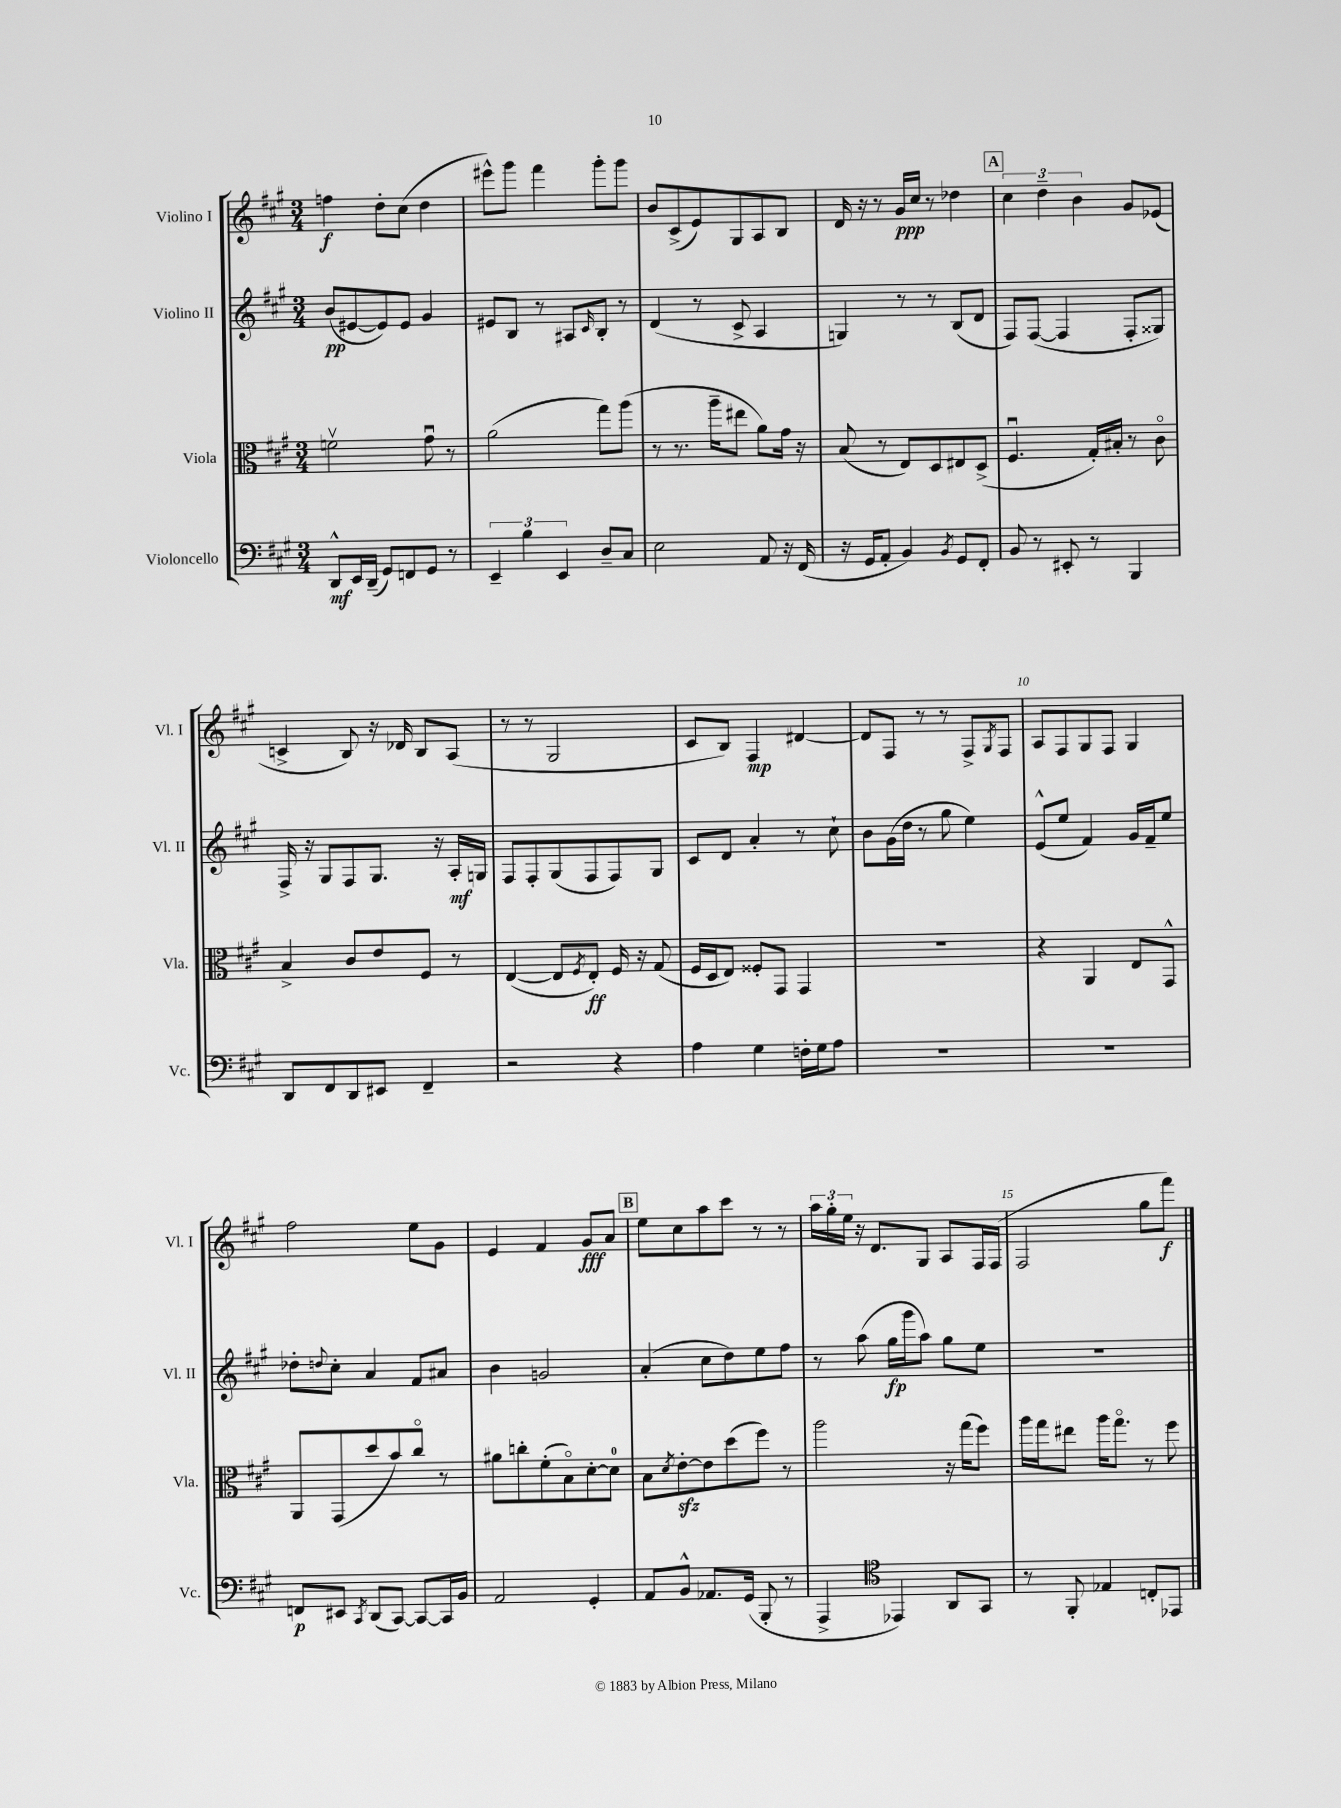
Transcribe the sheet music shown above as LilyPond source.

<<
\new StaffGroup <<
\new Staff = "s0" \with { instrumentName = "Violino I" shortInstrumentName = "Vl. I" } {
    \clef treble \key a \major \numericTimeSignature \time 3/4
    f''4\f d''8-. cis''8( d''4 |
    eis'''8-^) gis'''8 fis'''4 gis'''8-. gis'''8 |
    b'8 cis'8->( e'8) gis8 a8 b8 |
    d'16 r16 r8 gis'16\ppp cis''16 r8 des''4 |
    \mark \markup { \box "A" } \tuplet 3/2 { cis''4 d''4-- b'4 } gis'8 ees'8( |
    c'4-> b8) r16 des'16 b8 a8( |
    r8 r8 gis2 |
    cis'8 b8) fis4\mp dis'4~ |
    dis'8 fis8 r8 r8 fis8-> \acciaccatura { gis8 } fis8 |
    a8 fis8 gis8 fis8 gis4 |
    fis''2 e''8 gis'8 |
    e'4 fis'4 gis'8\fff a'8 |
    \mark \markup { \box "B" } e''8 cis''8 a''8 cis'''8 r8 r8 |
    \tuplet 3/2 { a''16 gis''16-. e''16 } r16 d'8. gis8 a8 fis16 fis16( |
    fis2 gis''8 fis'''8\f) \bar "|." |
}
\new Staff = "s1" \with { instrumentName = "Violino II" shortInstrumentName = "Vl. II" } {
    \clef treble \key a \major \numericTimeSignature \time 3/4
    b'8\pp( eis'8~ eis'8) eis'8 gis'4 |
    eis'8 b8 r8 ais8 \grace { cis'16 } b8-. r8 |
    d'4( r8 cis'8-> a4 |
    g4) r8 r8 b8( d'8 |
    \mark \markup { \box "A" } fis8) fis8~( fis4 fis8-. gisis8) |
    fis16-> r16 gis8 fis8 gis8. r16 a16-.\mf g16 |
    fis8 fis8-. gis8( fis8 fis8) gis8 |
    cis'8 d'8 a'4-. r8 cis''8-! |
    b'8 gis'16( d''16 r8 gis''8 e''4) |
    e'8-^( e''8 fis'4) gis'16 fis'16-- e''8 |
    des''8-. \appoggiatura { d''8 } cis''8-. a'4 fis'8 ais'8 |
    b'4 g'2 |
    \mark \markup { \box "B" } a'4-.( cis''8 d''8) e''8 fis''8 |
    r8 a''8( gis''16\fp gis'''16 a''8) gis''8 e''8 |
    R2. \bar "|." |
}
\new Staff = "s2" \with { instrumentName = "Viola" shortInstrumentName = "Vla." } {
    \clef alto \key a \major \numericTimeSignature \time 3/4
    f'2\upbow gis'8\downbow r8 |
    a'2( gis''8) a''8( |
    r8 r8. a''16-- eis''8 a'8) gis'16 r16 |
    b8( r8 e8) d8 eis8 d8->( |
    \mark \markup { \box "A" } fis4.\downbow gis16-.) bis16-. r8 cis'8\flageolet |
    b4-> cis'8 e'8 fis8 r8 |
    e4~( e8 \acciaccatura { fis8 } e8-.\ff) fis16 r16 gis8( |
    fis16 d16 e8) fisis8-. gis,8 gis,4 |
    R2. |
    r4 a,4 e8 gis,8-^ |
    a,8 gis,8( d''8 b'8) cis''8\flageolet r8 |
    ais'8 c''8-. fis'8-.( b8\flageolet) d'8~-. d'8-0 |
    \mark \markup { \box "B" } b8 \acciaccatura { d'8 } e'8~-.\sfz e'8 d''8( fis''8) r8 |
    a''2 r16 gis''16( fis''8) |
    a''16 gis''16 eis''8 a''16 gis''8.\flageolet r8 fis''8 \bar "|." |
}
\new Staff = "s3" \with { instrumentName = "Violoncello" shortInstrumentName = "Vc." } {
    \clef bass \key a \major \numericTimeSignature \time 3/4
    d,8-^\mf e,16 d,16--( gis,8) f,8 gis,8 r8 |
    \tuplet 3/2 { e,4-- b4 e,4 } d8-- cis8 |
    e2 a,8 r16 fis,16( |
    r16 gis,16 a,8-. b,4) \acciaccatura { b,8 } gis,8 fis,8-. |
    \mark \markup { \box "A" } b,8 r8 eis,8-. r8 b,,4 |
    d,8 fis,8 d,8 eis,8 fis,4-- |
    r2 r4 |
    a4 gis4 f16-. gis16 a8 |
    R2. |
    R2. |
    f,8\p eis,8 \acciaccatura { cis,8 } d,8( cis,8~) cis,8~ cis,16 b,16 |
    a,2 gis,4-. |
    \mark \markup { \box "B" } a,8 b,8-^ aes,8. gis,16( b,,8-. r8 |
    a,,4-> \clef tenor ees,4) a,8 gis,8 |
    r8 fis,8-. ees4 c8-. ees,8 \bar "|." |
}
>>
>>
\layout { \context { \Score \override BarNumber.break-visibility = ##(#f #t #t) barNumberVisibility = #(every-nth-bar-number-visible 5) } }
